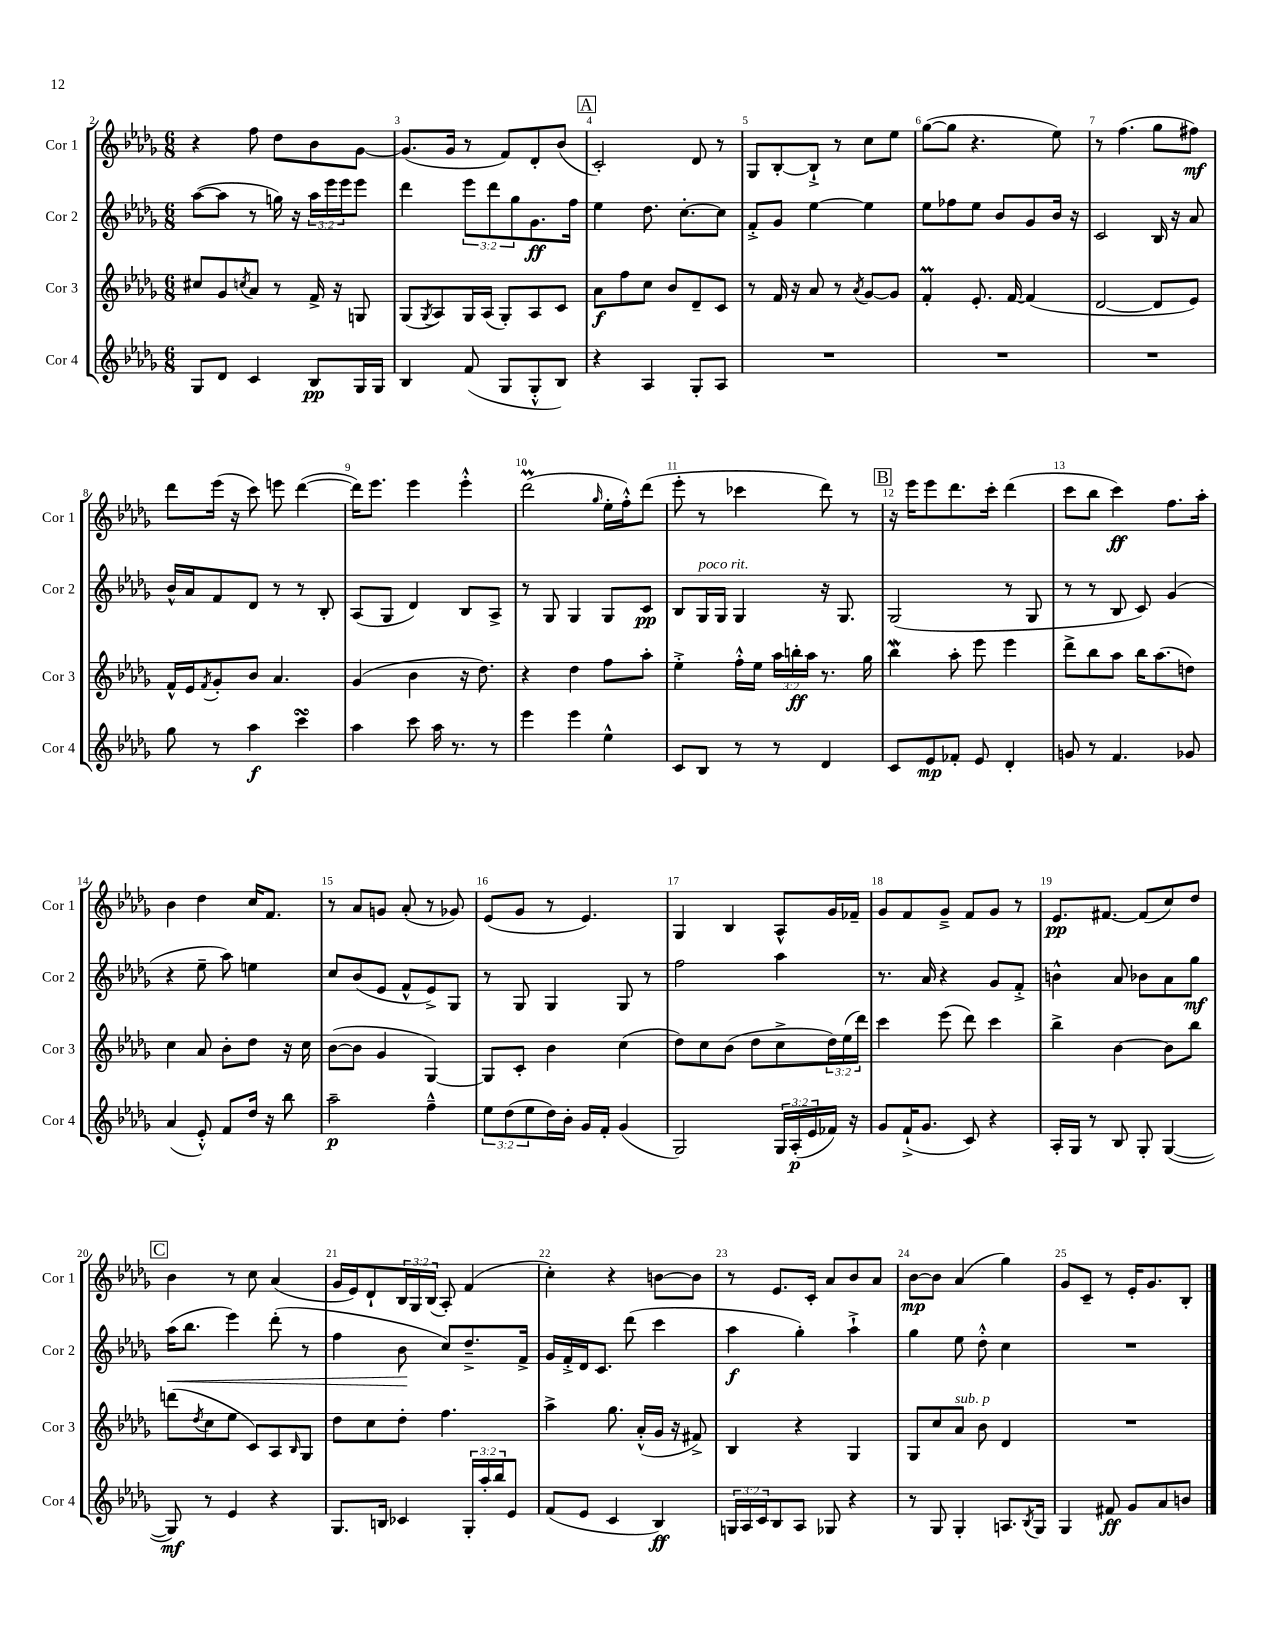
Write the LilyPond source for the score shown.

<<
\new StaffGroup <<
\new Staff = "s0" \with { instrumentName = "Cor 1" shortInstrumentName = "Cor 1" } {
    \clef treble \key des \major \numericTimeSignature \time 6/8 \override Staff.TupletNumber.text = #tuplet-number::calc-fraction-text
    r4 f''8 des''8 bes'8 ges'8~ |
    ges'8.( ges'16 r8 f'8) des'8-. bes'8( |
    \mark \markup { \box "A" } c'2-.) des'8 r8 |
    ges8 bes8~-. bes8-!-> r8 c''8 ees''8 |
    ges''8~( ges''8 r4. ees''8) |
    r8 f''4.( ges''8 fis''8\mf) |
    des'''8 ees'''16( r16 c'''8) e'''8 des'''4~( |
    des'''16) ees'''8. ees'''4 ees'''4-.-^ |
    des'''2\prall( \grace { ges''16 } ees''16-. f''16-.-^) des'''8( |
    ees'''8-. r8 ces'''4 des'''8) r8 |
    \mark \markup { \box "B" } r16 ees'''16 ees'''8 des'''8. c'''16-. des'''4( |
    c'''8 bes''8 c'''4\ff) f''8. aes''16-. |
    bes'4 des''4 c''16 f'8. |
    r8 aes'8 g'8 aes'8-.( r8 ges'8) |
    ees'8( ges'8 r8 ees'4.) |
    ges4 bes4 aes8-^ ges'16 fes'16-- |
    ges'8 f'8 ges'8---> f'8 ges'8 r8 |
    ees'8.\pp fis'8.~ fis'8( c''8) des''8 |
    \mark \markup { \box "C" } bes'4 r8 c''8 aes'4( |
    ges'16 ees'16) des'8-! \tuplet 3/2 { bes16 ges16 bes16( } aes8-.) f'4( |
    c''4-.) r4 b'8~ b'8 |
    r8 ees'8. c'16-. aes'8 bes'8 aes'8 |
    bes'8~\mp bes'8 aes'4( ges''4) |
    ges'8 c'8-- r8 ees'16-. ges'8. bes8-. \bar "|." |
}
\new Staff = "s1" \with { instrumentName = "Cor 2" shortInstrumentName = "Cor 2" } {
    \clef treble \key des \major \numericTimeSignature \time 6/8 \override Staff.TupletNumber.text = #tuplet-number::calc-fraction-text
    aes''8~( aes''8 r8 g''16) r16 \tuplet 3/2 { aes''16 ees'''16 ees'''16 } ees'''8 |
    des'''4 \tuplet 3/2 { ees'''8 des'''8 ges''8 } ges'8.\ff f''16 |
    \mark \markup { \box "A" } ees''4 des''8. c''8.~-. c''8 |
    f'8-.-> ges'8 ees''4~ ees''4 |
    ees''8 fes''8 ees''8 bes'8 ges'8 bes'16 r16 |
    c'2 bes16 r16 aes'8 |
    bes'16-^ aes'16 f'8 des'8 r8 r8 bes8-. |
    aes8( ges8 des'4) bes8 aes8-> |
    r8 ges8 ges4 ges8 c'8\pp |
    bes8 ges16^\markup { \italic "poco rit." } ges16 ges4 r16 ges8. |
    \mark \markup { \box "B" } ges2( r8 ges8 |
    r8 r8 bes8 c'8) ges'4( |
    r4 ees''8-- aes''8) e''4 |
    c''8 bes'8( ees'8 f'8-^ ees'8->) ges8 |
    r8 ges8 ges4 ges8 r8 |
    f''2 aes''4 |
    r8. aes'16 r4 ges'8 f'8-.-> |
    b'4-^ aes'8 bes'8 aes'8 ges''8\mf |
    \mark \markup { \box "C" } aes''16\<( bes''8. ees'''4) des'''8-.( r8 |
    f''4 bes'8\! c''8) des''8.---> f'16-> |
    ges'16 f'16-.-> des'16 c'8. des'''8( c'''4 |
    aes''4\f ges''4-.) aes''4-!-> |
    ges''4 ees''8 des''8-.-^ c''4 |
    R2. \bar "|." |
}
\new Staff = "s2" \with { instrumentName = "Cor 3" shortInstrumentName = "Cor 3" } {
    \clef treble \key des \major \numericTimeSignature \time 6/8 \override Staff.TupletNumber.text = #tuplet-number::calc-fraction-text
    cis''8 ges'8 \acciaccatura { c''8 } aes'8 r8 f'16-> r16 g8 |
    ges8( \acciaccatura { ges8 } aes8) ges16 aes16( ges8-.) aes8 c'8 |
    \mark \markup { \box "A" } aes'8\f f''8 c''8 bes'8 des'8-- c'8 |
    r8 f'16 r16 aes'8 r8 \acciaccatura { aes'8 } ges'8~ ges'8 |
    f'4-.\prall ees'8.-. f'16~ f'4( |
    des'2~ des'8 ees'8) |
    f'16-^ ees'16 \acciaccatura { f'8 } ges'8-. bes'8 aes'4. |
    ges'4( bes'4 r16 des''8.) |
    r4 des''4 f''8 aes''8-. |
    ees''4-.-> f''16-.-^ ees''16 \tuplet 3/2 { aes''16 b''16-.\ff aes''16 } r8. ges''16 |
    \mark \markup { \box "B" } bes''4\mordent aes''8-. ees'''8 ees'''4 |
    des'''8-> bes''8 aes''8 bes''16 aes''8.( d''8) |
    c''4 aes'8 bes'8-. des''8 r16 c''16 |
    bes'8~( bes'8 ges'4 ges4~) |
    ges8 c'8-. bes'4 c''4( |
    des''8) c''8 bes'8( des''8 c''8-> \tuplet 3/2 { des''16) ees''16( des'''16) } |
    c'''4 ees'''8( des'''8) c'''4 |
    bes''4-> bes'4~ bes'8 bes''8 |
    \mark \markup { \box "C" } d'''8( \acciaccatura { des''8 } c''8 ees''8 c'8) aes8 \grace { bes16 } ges8 |
    des''8 c''8 des''8-. f''4. |
    aes''4-> ges''8. aes'16-.-^( ges'16 r16 fis'8->) |
    bes4 r4 ges4 |
    ges8 c''8 aes'8^\markup { \italic "sub. p" } bes'8 des'4 |
    R2. \bar "|." |
}
\new Staff = "s3" \with { instrumentName = "Cor 4" shortInstrumentName = "Cor 4" } {
    \clef treble \key des \major \numericTimeSignature \time 6/8 \override Staff.TupletNumber.text = #tuplet-number::calc-fraction-text
    ges8 des'8 c'4 bes8\pp ges16 ges16 |
    bes4 f'8( ges8 ges8-.-^ bes8) |
    \mark \markup { \box "A" } r4 aes4 ges8-. aes8 |
    R2. |
    R2. |
    R2. |
    ges''8 r8 aes''4\f c'''4\turn |
    aes''4 c'''8 aes''16 r8. r8 |
    ees'''4 ees'''4 ees''4-^ |
    c'8 bes8 r8 r8 des'4 |
    \mark \markup { \box "B" } c'8 ees'8\mp fes'8-. ees'8 des'4-. |
    g'8 r8 f'4. ges'8 |
    aes'4( ees'8-.-^) f'8 des''16 r16 bes''8 |
    aes''2--\p f''4---^ |
    \tuplet 3/2 { ees''8 des''8( ees''8 } des''16) bes'16-. ges'16 f'16-. ges'4( |
    ges2) \tuplet 3/2 { ges16 aes16-.\p( ees'16 } fes'16) r16 |
    ges'8 f'16-!->( ges'8. c'8) r4 |
    aes16-. ges16 r8 bes8 ges8-. ges4~( |
    \mark \markup { \box "C" } ges8\mf) r8 ees'4 r4 |
    ges8. b16 ces'4 \tuplet 3/2 { ges16-. aes''16-. bes''16 } ees'8 |
    f'8( ees'8 c'4 bes4\ff) |
    \tuplet 3/2 { g16 aes16 c'16 } bes8 aes8 ges8 r4 |
    r8 ges8 ges4-. a8. \acciaccatura { bes8 } ges16 |
    ges4 fis'8\ff ges'8 aes'8 b'8 \bar "|." |
}
>>
>>
\layout { \context { \Score currentBarNumber = #2 \override BarNumber.break-visibility = ##(#f #t #t) barNumberVisibility = #all-bar-numbers-visible } }
